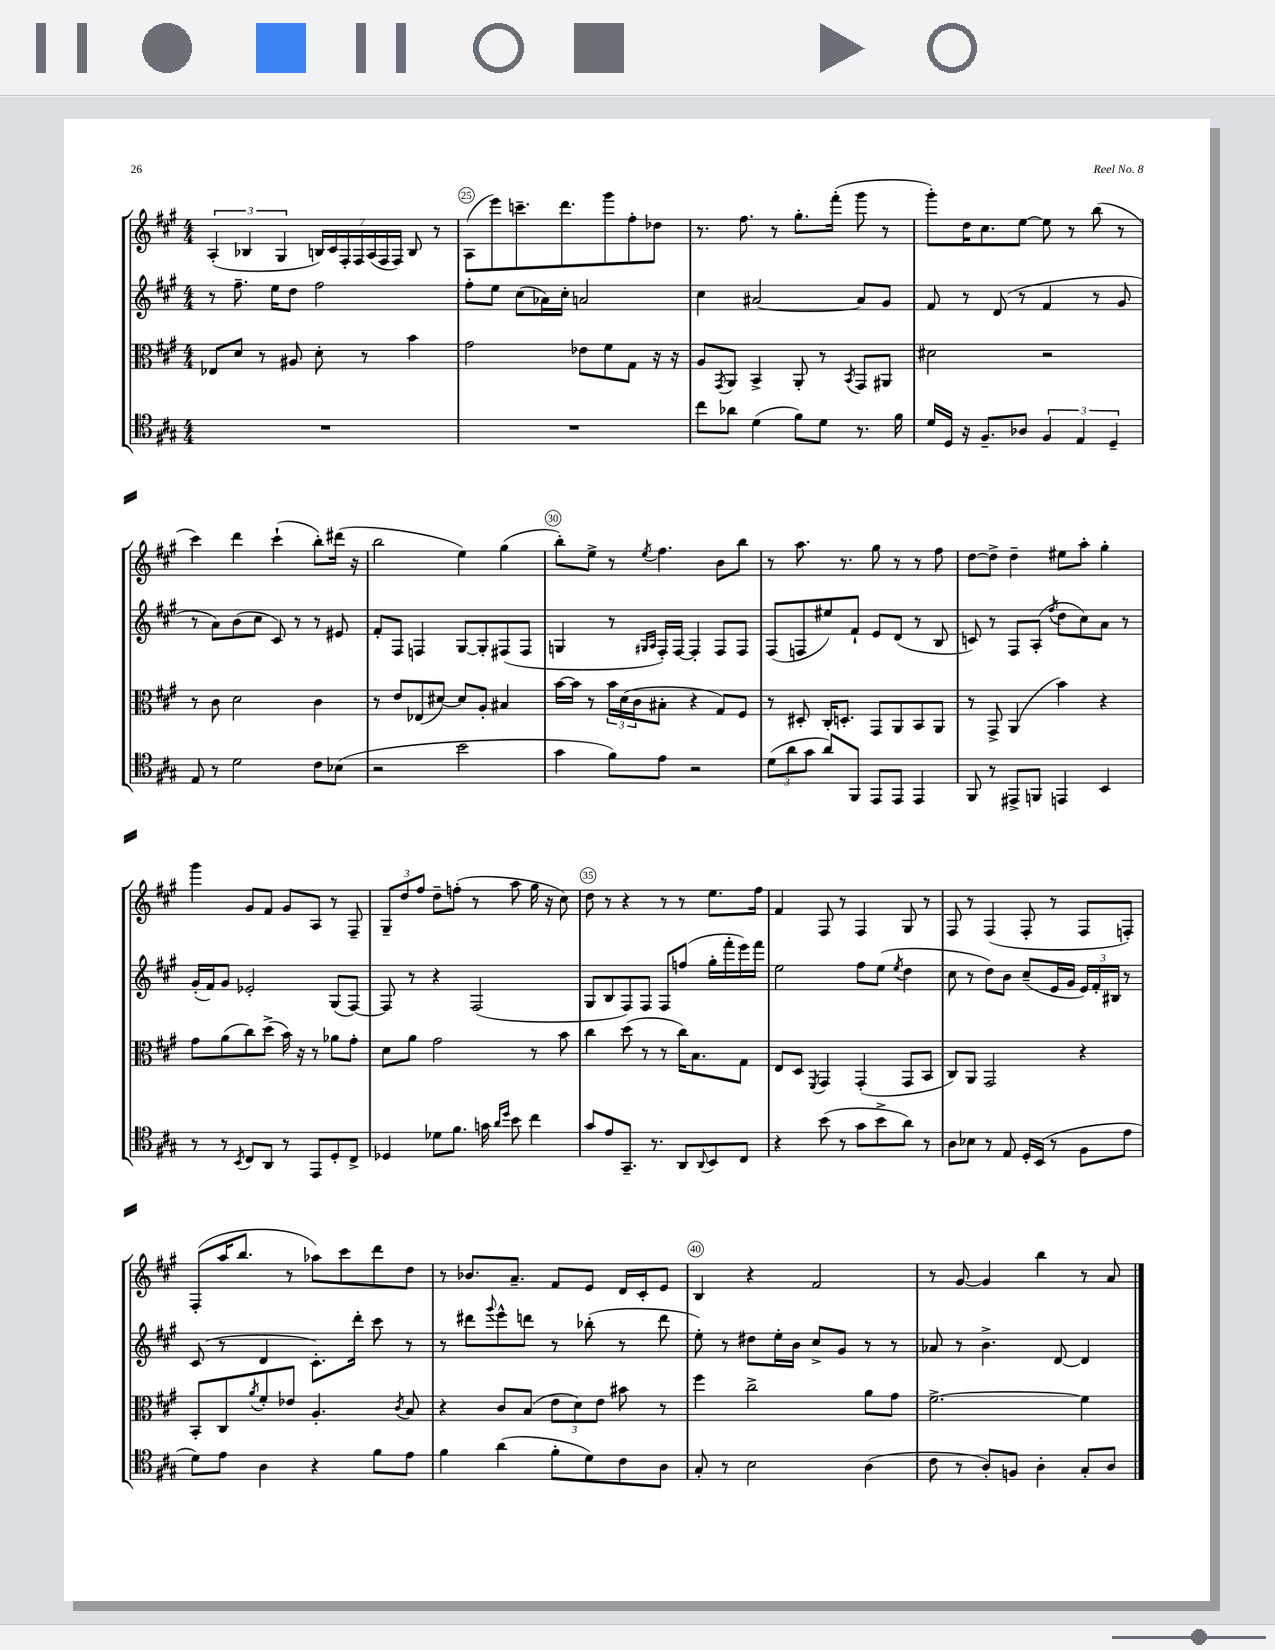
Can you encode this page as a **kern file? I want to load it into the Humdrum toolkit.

**kern	**kern	**kern	**kern
*part4	*part3	*part2	*part1
*staff4	*staff3	*staff2	*staff1
*clefC4	*clefC3	*clefG2	*clefG2
*k[f#c#g#]	*k[f#c#g#]	*k[f#c#g#]	*k[f#c#g#]
*M4/4	*M4/4	*M4/4	*M4/4
=24	=24	=24	=24
1r	8E-X/L	8r	(6A'/
.	8d/J	8.ff#~\	.
.	.	.	6B-X/
.	8r	.	.
.	.	16ee\KL	.
.	.	.	6G#/
.	8A#X/	8dd\J	.
.	8d'\	2ff#\	28Bn/LL)
.	.	.	28c#/
.	.	.	28F#'/
.	.	.	28F#/
.	8r	.	.
.	.	.	(28A/
.	.	.	28F#/
.	.	.	28F#/JJ)
.	4b\	.	8B/
.	.	.	8r
=25	=25	=25	=25
1r	2g#\	8ff#'\L	(8A\L
.	.	8ee\J	8eee\)
.	.	(8cc#\L	8.cccn~\
.	.	16a-X\L)	.
.	.	16cc#'\JJ	8.ddd\
.	8e-X\L	2an/	.
.	8f#\	.	8ggg#\
.	8G#\J	.	8ff#'\
.	16r	.	8dd-X\J
.	16r	.	.
=26	=26	=26	=26
8cc#\L	8A/L	4cc#\	8.r
.	8qGG#/	.	.
8a-X\J	8AA/J	.	.
.	.	.	8.ff#\
(4d\	4BB^/	[2a#X/	.
.	.	.	8r
8f#\L)	8AA'/	.	8.gg#'\L
8d\J	8r	.	.
.	.	.	(16fff#'\Jk
.	8qBB/	.	.
8.r	8GG#/L	8a#/L]	8ggg#\
.	8AA#X/J	8g#/J	8r
16f#\	.	.	.
=27	=27	=27	=27
16d/LL	2d#X\	8f#/	8ggg#'\L)
16D/JJ	.	.	.
16r	.	8r	16dd\K
8.F#~/L	.	.	8.cc#\
.	.	(8d/	.
8A-X/J	.	8r	[8ee\J
6F#/	2r	4f#/	8ee\]
.	.	.	8r
6E/	.	.	.
.	.	8r	(8bb\
6D~/	.	.	.
.	.	8g#/	8r
!!LO:LB:g=z
=28	=28	=28	=28
8E/	8r	8r	4ccc#\)
8r	8c#\	8a\L)	.
2d\	2d\	(8b\	4ddd\
.	.	8cc#\J	.
.	.	8c#/)	(4ccc#`\
.	.	8r	.
8c#\L	4c#\	8r	8bb'\L)
(8B-X\J	.	8e#X/	(16ddd#X\Jk
.	.	.	16r
=29	=29	=29	=29
2r	8r	8f#'/L	2bb\
.	8e/L	8F#/J	.
.	(8E-X/	4Fn/	.
.	[8d#X/J)	.	.
2b\	8d#/L]	[8G#/L	4ee\)
.	8A'/J	8G#'/]	.
.	4B#X/	(8F#X/	(4gg#\
.	.	8F#/J	.
=30	=30	=30	=30
4g#\	[16b\LL	4Gn/	8bb'\L)
.	16b\JJ]	.	.
.	8r	.	8ee^\J
8f#\L)	24b\LL	8r	8r
.	(24d\	.	.
.	24c#\J	.	.
.	.	16qqG#X/LL	.
.	.	16qqA/JJ	8qee/
8e\J	8B#X'\J	16F#'/LL)	4.ff#\
.	.	[16F#/JJ	.
2r	4r	4F#'/]	.
.	8G#/L)	8F#/L	8b\L
.	8F#/J	8F#/J	8bb\J
=31	=31	=31	=31
(12d\L	8r	(8F#/L	8r
12a\	.	.	.
.	8D#X'/	8Fn/	8.aa\
12g#\J	.	.	.
8a/L)	16C#'/KL	8ee#X/)	.
.	8.Dn'/J	.	8.r
8FF#/J	.	8f#`/J	.
8EE/L	8GG#/L	8e/L	8gg#\
8EE/J	8AA/	(8d/J	8r
4EE/	8BB/	8r	8r
.	8AA/J	8B/	8ff#\
=32	=32	=32	=32
8FF#/	8r	8cn/)	[8dd\L
8r	8GG#^/	8r	8dd^\J]
8EE#X^/L	(4AA/	8F#/L	4dd~\
8FFn/J	.	(8A'/J	.
.	.	8qff#/	.
4EEn/	4b\)	8dd\L	8ee#X\L
.	.	8cc#\)	8aa'\J
4BB/	4r	8a\J	4gg#'\
.	.	8r	.
!!LO:LB:g=z
=33	=33	=33	=33
8r	8g#\L	(16g#'/LL	4ggg#\
.	.	16f#/J)	.
8r	(8a\	8g#/J	.
8qBB/	.	.	.
8C#/L	8cc#\)	2e-X'/	8g#/L
8AA/J	(8dd^\J	.	8f#/J
8r	16b\)	.	8g#/L
.	16r	.	.
8EE/L	8r	.	8A/J
8D'/	8a-X\L	(8G#/L	8r
8C#^/J	8g#'\J	[8F#/J)	8F#~/
=34	=34	=34	=34
4D-X/	8d\L	8F#/]	12G#~/L
.	.	.	12dd/
.	8a\J	8r	.
.	.	.	12ff#/J
8d-X\L	2g#\	4r	8dd~\L
8.f#\J	.	.	(8ffn'\J
.	.	(2F#/	8r
16gn\	.	.	.
16qqa/LL	.	.	.
16qqdd/JJ	.	.	.
8b\	.	.	8aa\
4cc#\	8r	.	16gg#\
.	.	.	16r
.	8b\	.	8cc#\)
=35	=35	=35	=35
8g#/L	4cc#\	8G#/L	8dd\
8e/	.	8B/	8r
8.GG#~/J	(8dd\	8F#/)	4r
.	8r	8F#/J	.
8.r	.	.	.
.	8r	8F#/L	8r
8AA/L	16cc#\KL)	(8ffn/J	8r
.	8.B\	.	.
8qqAA/	.	.	.
8BB/	.	16gg#'\LL	8.ee\L
.	.	16fff#'\	.
8C#/J	8G#\J	16eee\)	.
.	.	16fff#\JJ	16ff#\Jk
=36	=36	=36	=36
4r	8E/L	2ee\	4f#/
.	8D/J	.	.
.	8qFF#/	.	.
(8b\	4GG#/	.	8F#/
8r	.	.	8r
8g#\L	(4GG#'/	8ff#\L	4F#/
8b^\	.	(8ee\J	.
.	.	8qee/	.
8a\J)	8GG#/L	4dd\	8G#/
8r	8BB/J	.	8r
=37	=37	=37	=37
8A\L	8C#/L)	8cc#\	8F#/
8B-X\J	8AA/J	8r	8r
8r	2GG#/	8dd\L)	(4F#/
8E/	.	8b\J	.
16D'/LL	.	(8cc#~/L	8F#'/
(16BB/JJ	.	.	.
8r	.	16e/L	8r
.	.	16g#/JJ	.
8F#\L	4r	24e/LL)	8F#/L
.	.	24f#'/	.
.	.	24B#X/JJ	.
8e\J	.	8r	8Fn'/J)
!!LO:LB:g=z
=38	=38	=38	=38
8d\L)	8BB'/L	(8c#/	(8F#'/L
8e\J	8C#/	8r	16aa/K
.	.	.	8.bb/J
.	8qa/	.	.
4A\	8f#'/	4d/	.
.	8e-X/J	.	8r
4r	4.A'/	8.c#'\L)	8aa-X\L)
.	.	.	8ccc#\
.	.	16ddd'\Jk	.
8f#\L	.	8ccc#\	8ddd\
.	8qc#/	.	.
8e\J	8B/	8r	8dd\J
=39	=39	=39	=39
4f#\	4r	8r	8r
.	.	8ddd#X\L	8.b-X/L
.	.	8qqggg#/	.
(4a\	8c#/L	8eee^^\	.
.	.	.	8.a~/J
.	(8B/J	8dddn\J	.
8f#'\L	12e\L	8r	8f#/L
.	12d\)	.	.
8d\)	.	(8bb-X'\	8e/J
.	12e\J	.	.
8c#\	8b#X\	8r	16d/LL
.	.	.	16c#'/J
8A\J	8r	8ddd\	8e/J
=40	=40	=40	=40
8G#'/	4ff#\	8ee'\)	4B/
8r	.	8r	.
2B\	2cc#^\	8dd#X\L	4r
.	.	16ee'\L	.
.	.	16b\JJ	.
.	.	8cc#^/L	2f#/
.	.	8g#/J	.
(4A\	8a\L	8r	.
.	8g#\J	8r	.
=41	=41	=41	=41
8c#\	[2.f#^\	8a-X/	8r
8r	.	8r	[8g#/
8A'/L)	.	4.b^\	4g#/]
8Fn/J	.	.	.
4A'\	.	.	4bb\
.	.	[8d/	.
8G#'/L	4f#\]	4d/]	8r
8A/J	.	.	8a/
==	==	==	==
*-	*-	*-	*-
